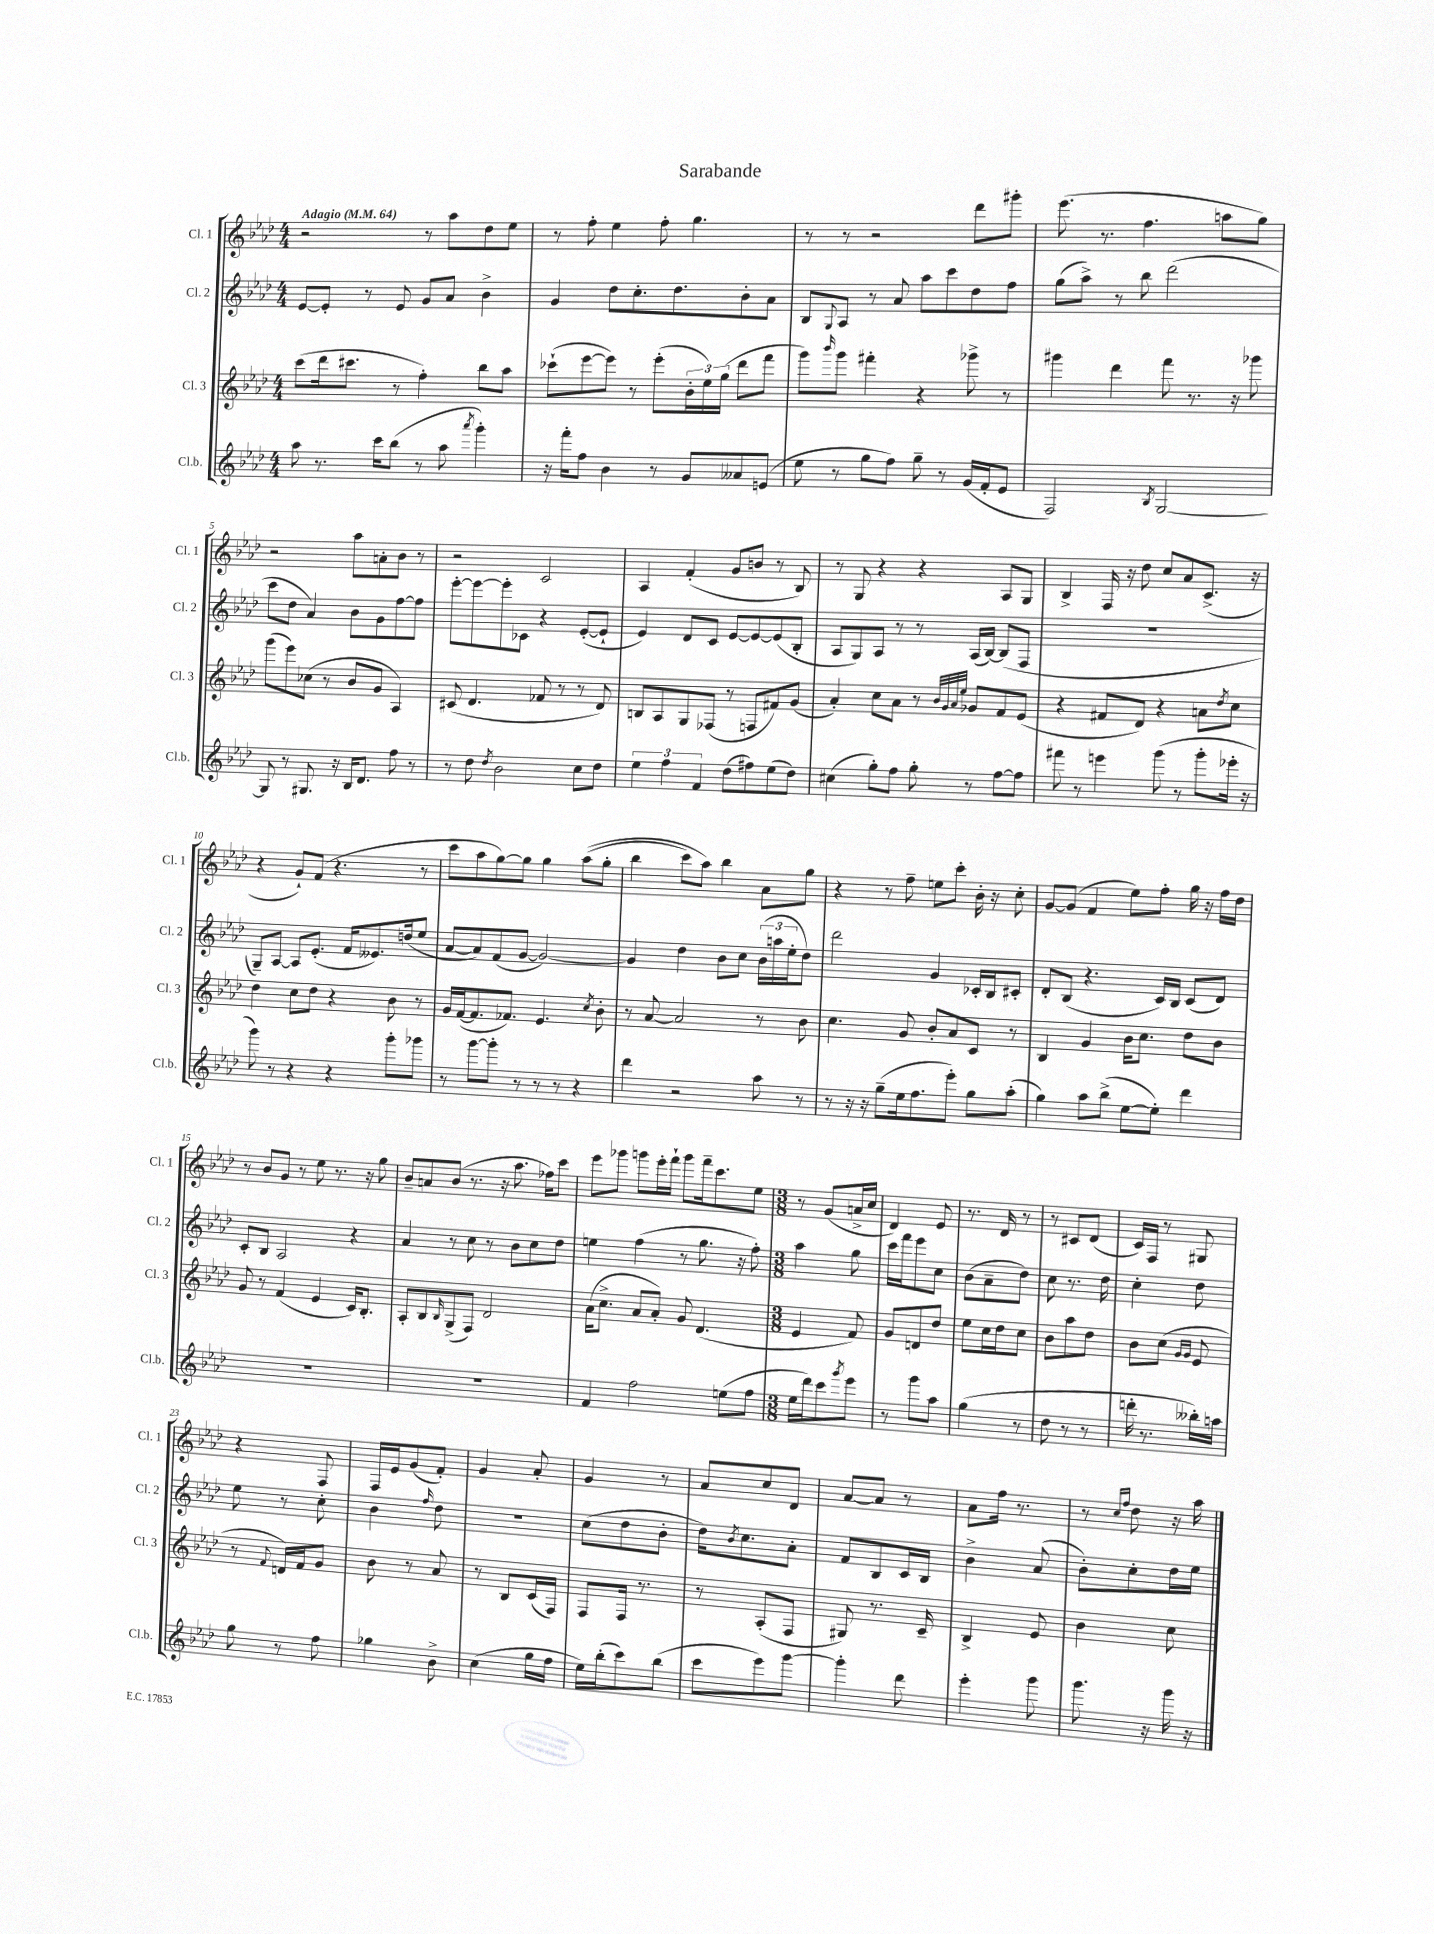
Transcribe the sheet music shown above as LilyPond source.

\header { title = "Sarabande" }
<<
\new StaffGroup <<
\new Staff = "s0" \with { instrumentName = "Cl. 1" shortInstrumentName = "Cl. 1" } {
    \clef treble \key aes \major \numericTimeSignature \time 4/4 \tempo "Adagio" 4 = 64
    r2 r8 aes''8 des''8 ees''8 |
    r8 f''8-. ees''4 f''8-. g''4. |
    r8 r8 r2 des'''8 gis'''8-. |
    ees'''8.( r8. f''4. a''8 g''8) |
    r2 aes''8 a'8-. bes'8 r8 |
    r2 c'2 |
    aes4 f'4-.( g'8 b'8 r8 bes8) |
    r8 g8 r4 r4 aes8 g8 |
    bes4-> f16 r16 des''8 c''8 aes'8 c'8.->( r16 |
    r4 g'8-!) f'8( r4. r8 |
    c'''8 aes''8 g''8~) g''8 g''4 aes''8(\( g''8-. |
    bes''4 c'''8) aes''8\) bes''4 aes'8 g''8 |
    r4 r8 f''8-- e''8 c'''8-. bes'16-. r16 c''8-. |
    g'8~ g'8( f'4 ees''8) f''8-. g''16 r16 f''16 des''16 |
    r8 bes'8 g'8 r8 ees''8 r8. r16 g''8 |
    bes'8-- a'8 bes'8( r8. r16 aes''8. fes''16) c'''8 |
    ees'''8 ges'''8 g'''8 ees'''16-. f'''16-! g'''8 f'''16-- c'''8. ees''8 |
    \numericTimeSignature \time 3/8 r8 g'8( a'16-> c''16 |
    des'4) ees'8 |
    r8. des'16 r8 |
    r8 cis'8 des'8( |
    c'16) f16 r8 gis8 |
    r4 f8 |
    f16 ees'16 g'8( f'8-.) |
    g'4 aes'8-. |
    g'4 r8 |
    aes'8 c''8 des'8 |
    aes'8~ aes'8 r8 |
    aes'8 f''16 r8. |
    r8 \grace { c''16 f''16 } des''8 r16 aes''16 \bar "|." |
}
\new Staff = "s1" \with { instrumentName = "Cl. 2" shortInstrumentName = "Cl. 2" } {
    \clef treble \key aes \major \numericTimeSignature \time 4/4
    ees'8~ ees'8-. r8 ees'8 g'8 aes'8 bes'4-> |
    g'4 des''8 c''8.-. des''8. bes'8-. aes'8 |
    bes8 \appoggiatura { g8 } aes8 r8 aes'8 aes''8 c'''8 des''8 f''8 |
    g''8( aes''8->) r8 bes''8 des'''2( |
    c'''8 des''8 aes'4) bes'8 g'8 f''8~ f''8 |
    ees'''8~-. ees'''8~ ees'''8-. ces'8 r4 ees'8~-.( ees'8-! |
    ees'4) des'8 c'8 ees'8~ ees'8~ ees'8( bes8-. |
    aes8 g8) aes8 r8 r8 aes16( bes16~) bes8( f8 |
    R1 |
    g8--) aes8~ aes8 ees'8.-.( f'16 eeses'8.) d''16( ees''8 |
    aes'8~ aes'8) f'8( g'8~ g'2~) |
    g'4 des''4 bes'8 c''8 \tuplet 3/2 { bes'16( a''16 ees''16-. } des''8) |
    des'''2 g'4 ces'16-. bes16 cis'8-. |
    des'8-. bes8( r4. c'16) bes16 c'8( des'8) |
    c'8-. bes8 aes2 r4 |
    aes'4 r8 c''8 r8 bes'8 c''8 des''8 |
    e''4 f''4( r8 g''8. r16 f''8-.) |
    \numericTimeSignature \time 3/8 aes''4 g''8 |
    c'''16 f'''16 ees'''8 c''8 |
    bes'8( aes'8-- des''8) |
    c''8 r8. des''16 |
    c''4-. des''8 |
    ees''8 r8 c''8-. |
    bes'4 \grace { f''16 } des''8 |
    R4. |
    c''8( des''8 bes'8-. |
    des''16) \acciaccatura { bes'8 } c''8. aes'8-. |
    f'8 bes8 c'16 bes16 |
    bes'4-> aes'8( |
    bes'8-.) c''8-. des''16 ees''16 \bar "|." |
}
\new Staff = "s2" \with { instrumentName = "Cl. 3" shortInstrumentName = "Cl. 3" } {
    \clef treble \key aes \major \numericTimeSignature \time 4/4
    c'''8( des'''16 cis'''8. r8 f''4-.) bes''8 aes''8 |
    ces'''8-!( ees'''8~ ees'''8) r8 ees'''8-.( \tuplet 3/2 { bes'16-. ees''16) g''16( } des'''8 f'''8 |
    g'''8) \grace { bes'''16 } g'''8 fis'''4-. r4 ges'''8-> r8 |
    gis'''4 des'''4 f'''8 r8. r16 ges'''8 |
    g'''8( ees'''8) ces''8( r8 bes'8 g'8 aes4) |
    cis'8( des'4. fes'8 r8 r8 des'8) |
    b8 aes8 g8 fes8( r8 f8 fis'8) g'8( |
    aes'4-.) c''8 aes'8 r8 \grace { bes'32 g'32 aes'32 ees''32 } ges'8 f'8 ees'8( |
    r4 fis'8 des'8) r4 a'8 \acciaccatura { des''8 } c''8 |
    des''4 c''8 des''8 r4 bes'8 r8 |
    g'16 f'16~( f'8. fes'8.) ees'4. \acciaccatura { c''8 } bes'8-. |
    r8 aes'8~ aes'2 r8 bes'8 |
    c''4. g'8 bes'8-. aes'8 c'8 r8 |
    bes4 g'4 bes'16 c''8. des''8 bes'8 |
    g'8 r8 f'4( ees'4 c'16) bes8.-. |
    aes8-. bes8 \grace { bes16 } g8->( f8) des'2 |
    aes'16( c''8.-> aes'8 aes'8-.) g'8 des'4.( |
    \numericTimeSignature \time 3/8 ees'4 f'8) |
    g'8 d'8 des''8 |
    ees''8 c''16 des''16 c''8 |
    bes'8 aes''8 des''8 |
    bes'8 c''8( \grace { g'16 g'16 } ees'8 |
    r8 \appoggiatura { f'8 } d'16) f'16 g'8 |
    bes'8 r8 aes'8 |
    r8 bes8 c'16( f16) |
    f8 f16 r8. |
    r8 aes8-.( f8 |
    gis8) r8. c'16-- |
    bes4-> ees'8 |
    bes'4 c''8 \bar "|." |
}
\new Staff = "s3" \with { instrumentName = "Cl.b." shortInstrumentName = "Cl.b." } {
    \clef treble \key aes \major \numericTimeSignature \time 4/4
    aes''8 r8. c'''16 bes''8( r8 aes''8 \acciaccatura { aes'''8 } g'''4-.) |
    r16 f'''16-. f''8 bes'4 r8 g'8 aeses'8 e'8( |
    ees''8 r8 g''8 f''8) g''8-- r8 g'16( f'16-. ees'8 |
    f2) \acciaccatura { bes8 } g2~ |
    g8 r8 gis8. r16 bes16 des'8. f''8 r8 |
    r8 des''8 \acciaccatura { des''8 } bes'2 c''8 des''8 |
    \tuplet 3/2 { ees''4 f''4 f'4 } des''8( fis''8) ees''8( des''8) |
    cis''4( g''8-.) f''8 g''8-. r8 f''8~ f''8 |
    fis'''8 r8 e'''4 g'''8( r8 g'''8-. ees'''16-. r16 |
    g'''8) r8 r4 r4 g'''8-. ges'''8 |
    r8 g'''8~ g'''8-. r8 r8 r8 r4 |
    des'''4 r2 aes''8 r8 |
    r8 r16 r16 g''8--( ees''16 f''8. ees'''8-.) g''8 aes''8-.( |
    g''4) aes''8 bes''8->( ees''8~ ees''8-.) des'''4 |
    R1 |
    R1 |
    f'4 f''2 e''8( f''8 |
    \numericTimeSignature \time 3/8 ees''16 des'''16) c'''8 \acciaccatura { g'''8 } ees'''8 |
    r8 g'''8 aes''8 |
    g''4( r8 |
    des''8 r8 r8 |
    d'''16-. r8. beses''16-.) a''16 |
    g''8 r8 f''8 |
    ges''4 bes'8-> |
    c''4( g''16 f''16 |
    ees''16) bes''16-.( c'''8) bes''8( |
    c'''8 ees'''8) g'''8~ |
    g'''4-. des'''8 |
    ees'''4-. g'''8 |
    g'''8. r16 g'''16 r16 \bar "|." |
}
>>
>>
